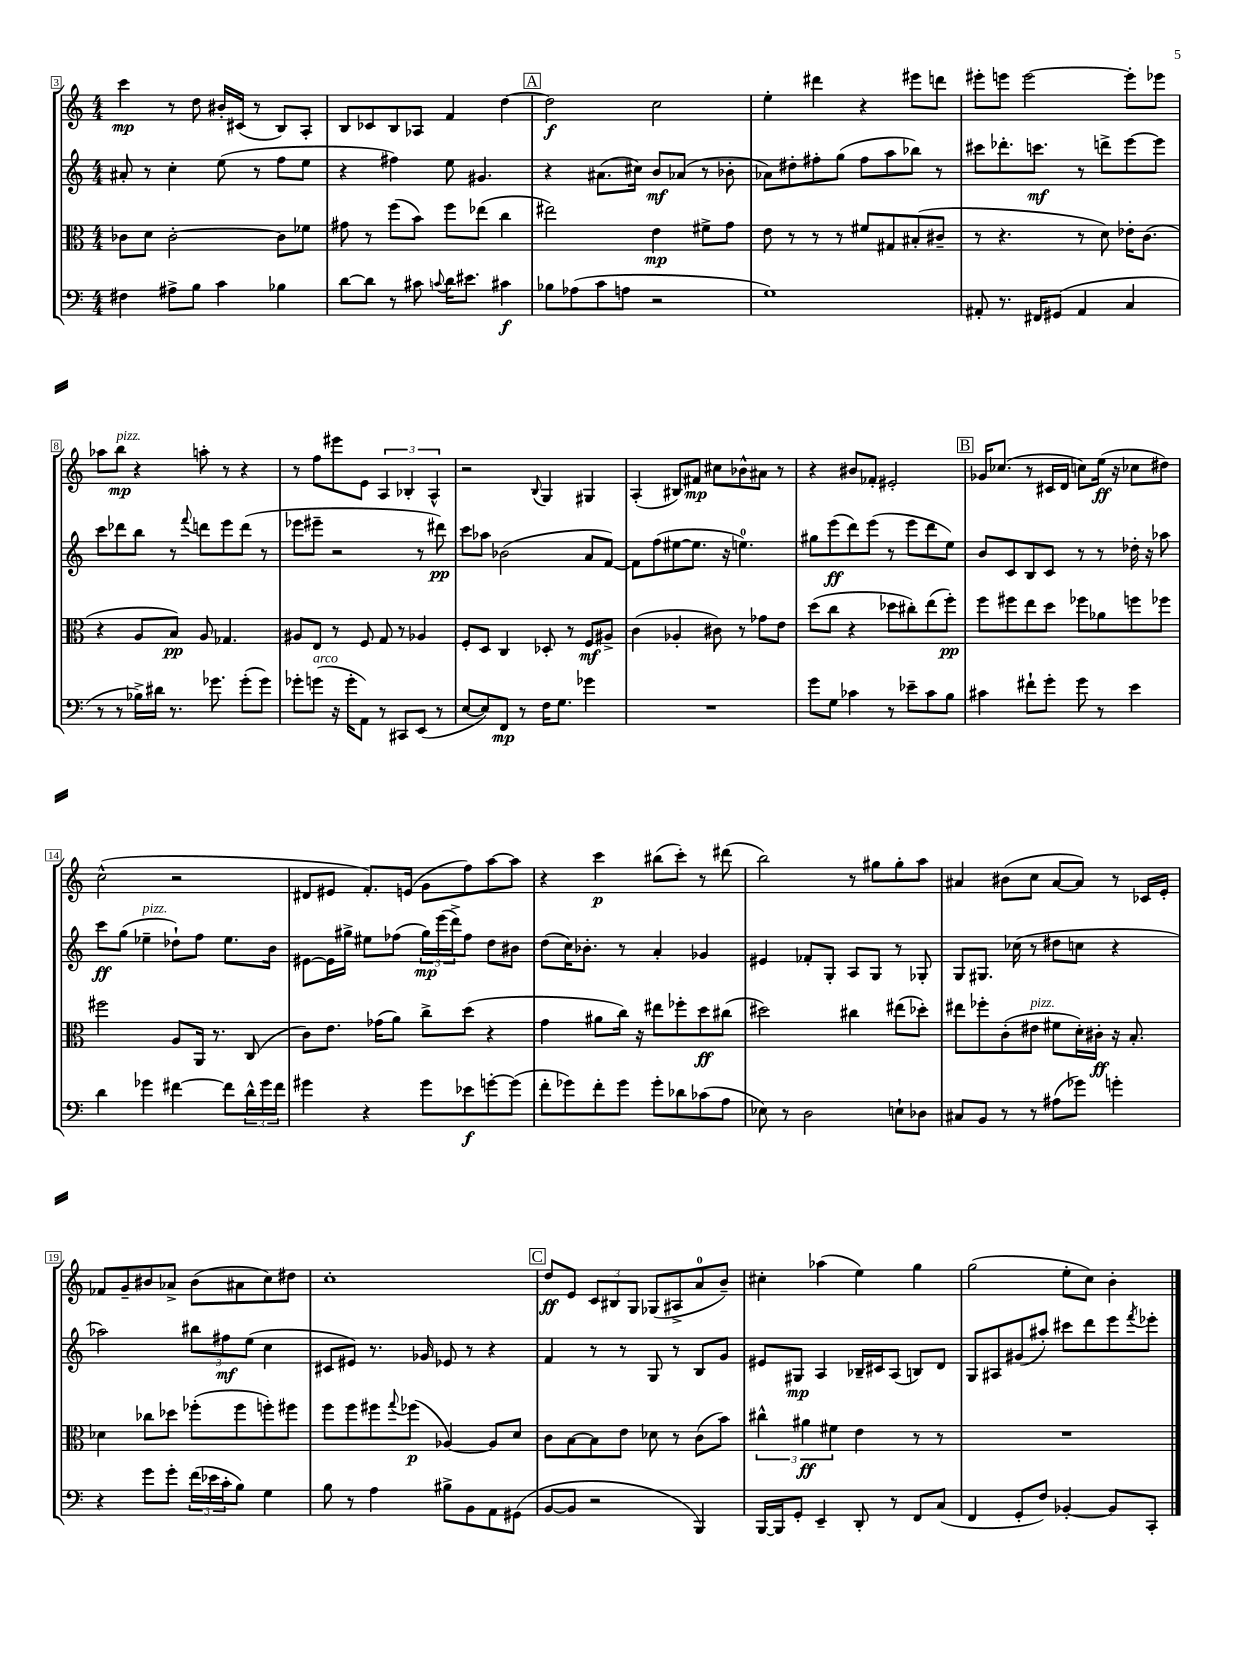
<<
\new StaffGroup <<
\new Staff = "s0" {
    \clef treble \key c \major \numericTimeSignature \time 4/4
    c'''4\mp r8 d''8 bis'16-. cis'16( r8 b8) a8-. |
    b8 ces'8 b8 aes8 f'4 d''4~ |
    \mark \markup { \box "A" } d''2\f c''2 |
    e''4-. dis'''4 r4 eis'''8 d'''8 |
    eis'''8-. e'''8 e'''2~ e'''8-. ees'''8 |
    aes''8 b''8\mp^\markup { \italic "pizz." } r4 a''8-. r8 r4 |
    r8 f''8 eis'''8 e'8 \tuplet 3/2 { a4 bes4-. a4-^ } |
    r2 \appoggiatura { b8 } g4 gis4 |
    a4-.( bis8) fis'8\mp cis''8 bes'8-^ ais'8 r8 |
    r4 bis'8 fes'8-. eis'2-. |
    \mark \markup { \box "B" } ges'16 ces''8.( r8 cis'16 d'16 c''8) e''16\ff( r16 ces''8 dis''8) |
    c''2-^( r2 |
    dis'8 eis'8 f'8.-.) e'16( g'8 f''8) a''8~ a''8 |
    r4 c'''4\p bis''8( c'''8-.) r8 dis'''8( |
    b''2) r8 gis''8 gis''8-. a''8 |
    ais'4 bis'8( c''8 ais'8~ ais'8) r8 ces'16 e'16-. |
    fes'8 g'8-- bis'8 aes'8-> bis'8( ais'8 c''8) dis''8 |
    c''1-. |
    \mark \markup { \box "C" } d''8\ff e'8 \tuplet 3/2 { c'8 bis8 g8 } ges8( ais8-> a'8-0 b'8--) |
    cis''4-. aes''4( e''4) g''4 |
    g''2( e''8-. c''8) b'4-. \bar "|." |
}
\new Staff = "s1" {
    \clef treble \key c \major \numericTimeSignature \time 4/4
    ais'8-. r8 c''4-. e''8( r8 f''8 e''8 |
    r4 fis''4) e''8 gis'4. |
    \mark \markup { \box "A" } r4 ais'8.( cis''16) b'8\mf aes'8( r8 bes'8-. |
    aes'8) dis''8-. fis''8-. g''8( fis''8 a''8 bes''8) r8 |
    cis'''8 des'''8.-. c'''8.\mf r8 d'''8-> e'''8~ e'''8 |
    c'''8 des'''8 b''8 r8 \appoggiatura { f'''8 } d'''8 e'''8 d'''8( r8 |
    ees'''8 eis'''8-- r2 r8 dis'''8\pp) |
    c'''8 aes''8 bes'2( a'8 f'8~) |
    f'8 f''8( eis''8~ eis''8. r16 e''4.-0) |
    gis''8 e'''8\ff( d'''8) e'''8( r8 e'''8 d'''8 e''8) |
    \mark \markup { \box "B" } b'8 c'8 b8 c'8 r8 r8 des''16-. r16 aes''8 |
    c'''8\ff g''8( ees''4--^\markup { \italic "pizz." } des''8-!) f''8 ees''8. b'16 |
    eis'8~ eis'16 gis''16-> eis''8 fes''8( \tuplet 3/2 { gis''16\mp) e'''16( d'''16->) } fes''8 d''8 bis'8 |
    d''8( c''16) bes'8.-. r8 a'4-. ges'4 |
    eis'4 fes'8-. g8-. a8 g8 r8 ges8-. |
    g8 gis8. ces''16( r8 dis''8 c''8 r4 |
    aes''2) \tuplet 3/2 { bis''8 fis''8\mf e''8( } c''4 |
    cis'8 eis'8) r8. ges'16 ees'8 r8 r4 |
    \mark \markup { \box "C" } f'4 r8 r8 g8 r8 b8 g'8 |
    eis'8 gis8\mp a4 bes16-- cis'16 a8( b8) d'8 |
    g8 ais8 gis'8( ais''8-.) cis'''8 d'''8 e'''8 \acciaccatura { f'''8 } ees'''8-. \bar "|." |
}
\new Staff = "s2" {
    \clef alto \key c \major \numericTimeSignature \time 4/4
    ces'8 d'8 ces'2~-. ces'8 fes'8 |
    gis'8 r8 f''8( b'8) f''8 ees''8( c''4 |
    \mark \markup { \box "A" } eis''2) e'4\mp fis'8-> g'8 |
    e'8 r8 r8 r8 fis'8 gis8 bis8-.( cis'8-- |
    r8 r4. r8 d'8) ees'16-. c'8.( |
    r4 a8 b8\pp) a8 ges4. |
    ais8 e8 r8 f8 g8 r8 aes4 |
    f8-. d8 c4 des8-. r8 f8\mf ais8-> |
    c'4( aes4-. cis'8) r8 ges'8 e'8 |
    d''8( c''8 r4 des''8 cis''8-.) e''8( f''8-.\pp) |
    \mark \markup { \box "B" } f''8 fis''8 e''8 d''8 fes''8 aes'8 f''8 fes''8 |
    fis''2 a8 a,16 r8. c8( |
    c'8) e'8. ges'16( a'8) c''8-> d''8( r4 |
    g'4 ais'8 c''16) r16 eis''8 fes''8-. d''8\ff cis''8( |
    dis''2) cis''4 eis''8( des''8-.) |
    eis''8 fes''8-. c'8-.( eis'8^\markup { \italic "pizz." } fis'8 d'16-.) cis'16-.\ff r16 b8.-. |
    des'4 ces''8 des''8 fes''8-.( fes''8 f''8-.) fis''8 |
    f''8 f''8 fis''8 \appoggiatura { g''8 } fes''8\p( aes4~) aes8 d'8 |
    \mark \markup { \box "C" } c'8 b8~ b8 e'8 des'8 r8 c'8( b'8) |
    \tuplet 3/2 { cis''4-^ ais'4\ff fis'4 } e'4 r8 r8 |
    R1 \bar "|." |
}
\new Staff = "s3" {
    \clef bass \key c \major \numericTimeSignature \time 4/4
    fis4 ais8-> b8 c'4 bes4 |
    d'8~ d'8 r8 cis'8 \appoggiatura { c'8 } d'16 eis'8. cis'4\f |
    \mark \markup { \box "A" } bes8 aes8( c'8 a8 r2 |
    g1) |
    ais,8-. r8. fis,16 gis,8( ais,4 c4 |
    r8 r8 bes16->) dis'16 r8. ges'8. ges'8-.( ges'8) |
    ges'8-. g'8^\markup { \italic "arco" }( r16 g'16-. a,8) r8 cis,8 e,8( r8 |
    e8~ e8) f,8\mp r8 f16 g8. ges'4 |
    R1 |
    g'8 g8 ces'4 r8 ees'8-- ces'8 b8 |
    \mark \markup { \box "B" } cis'4 fis'8-! g'8-. g'8 r8 e'4 |
    d'4 ges'4 fis'4~ fis'8 \tuplet 3/2 { d'16-^ ges'16 fis'16 } |
    gis'4 r4 gis'8 ees'8\f g'8~-. g'8( |
    f'8-. ges'8) f'8-. ges'8 ges'8-. des'8 ces'8( a8 |
    ees8) r8 d2 e8-! des8 |
    cis8 b,8 r8 r8 ais8( ges'8) g'4-. |
    r4 g'8 g'8-. \tuplet 3/2 { f'16( ees'16 c'16-. } b8) g4 |
    b8 r8 a4 bis8-> b,8 a,8 gis,8( |
    \mark \markup { \box "C" } b,8~ b,8 r2 b,,4) |
    b,,16~ b,,16 g,8-. e,4-- d,8-. r8 f,8 c8( |
    f,4 g,8-. f8) bes,4~-. bes,8 c,8-. \bar "|." |
}
>>
>>
\layout { \context { \Score currentBarNumber = #3 \override BarNumber.stencil = #(make-stencil-boxer 0.1 0.3 ly:text-interface::print) } }
